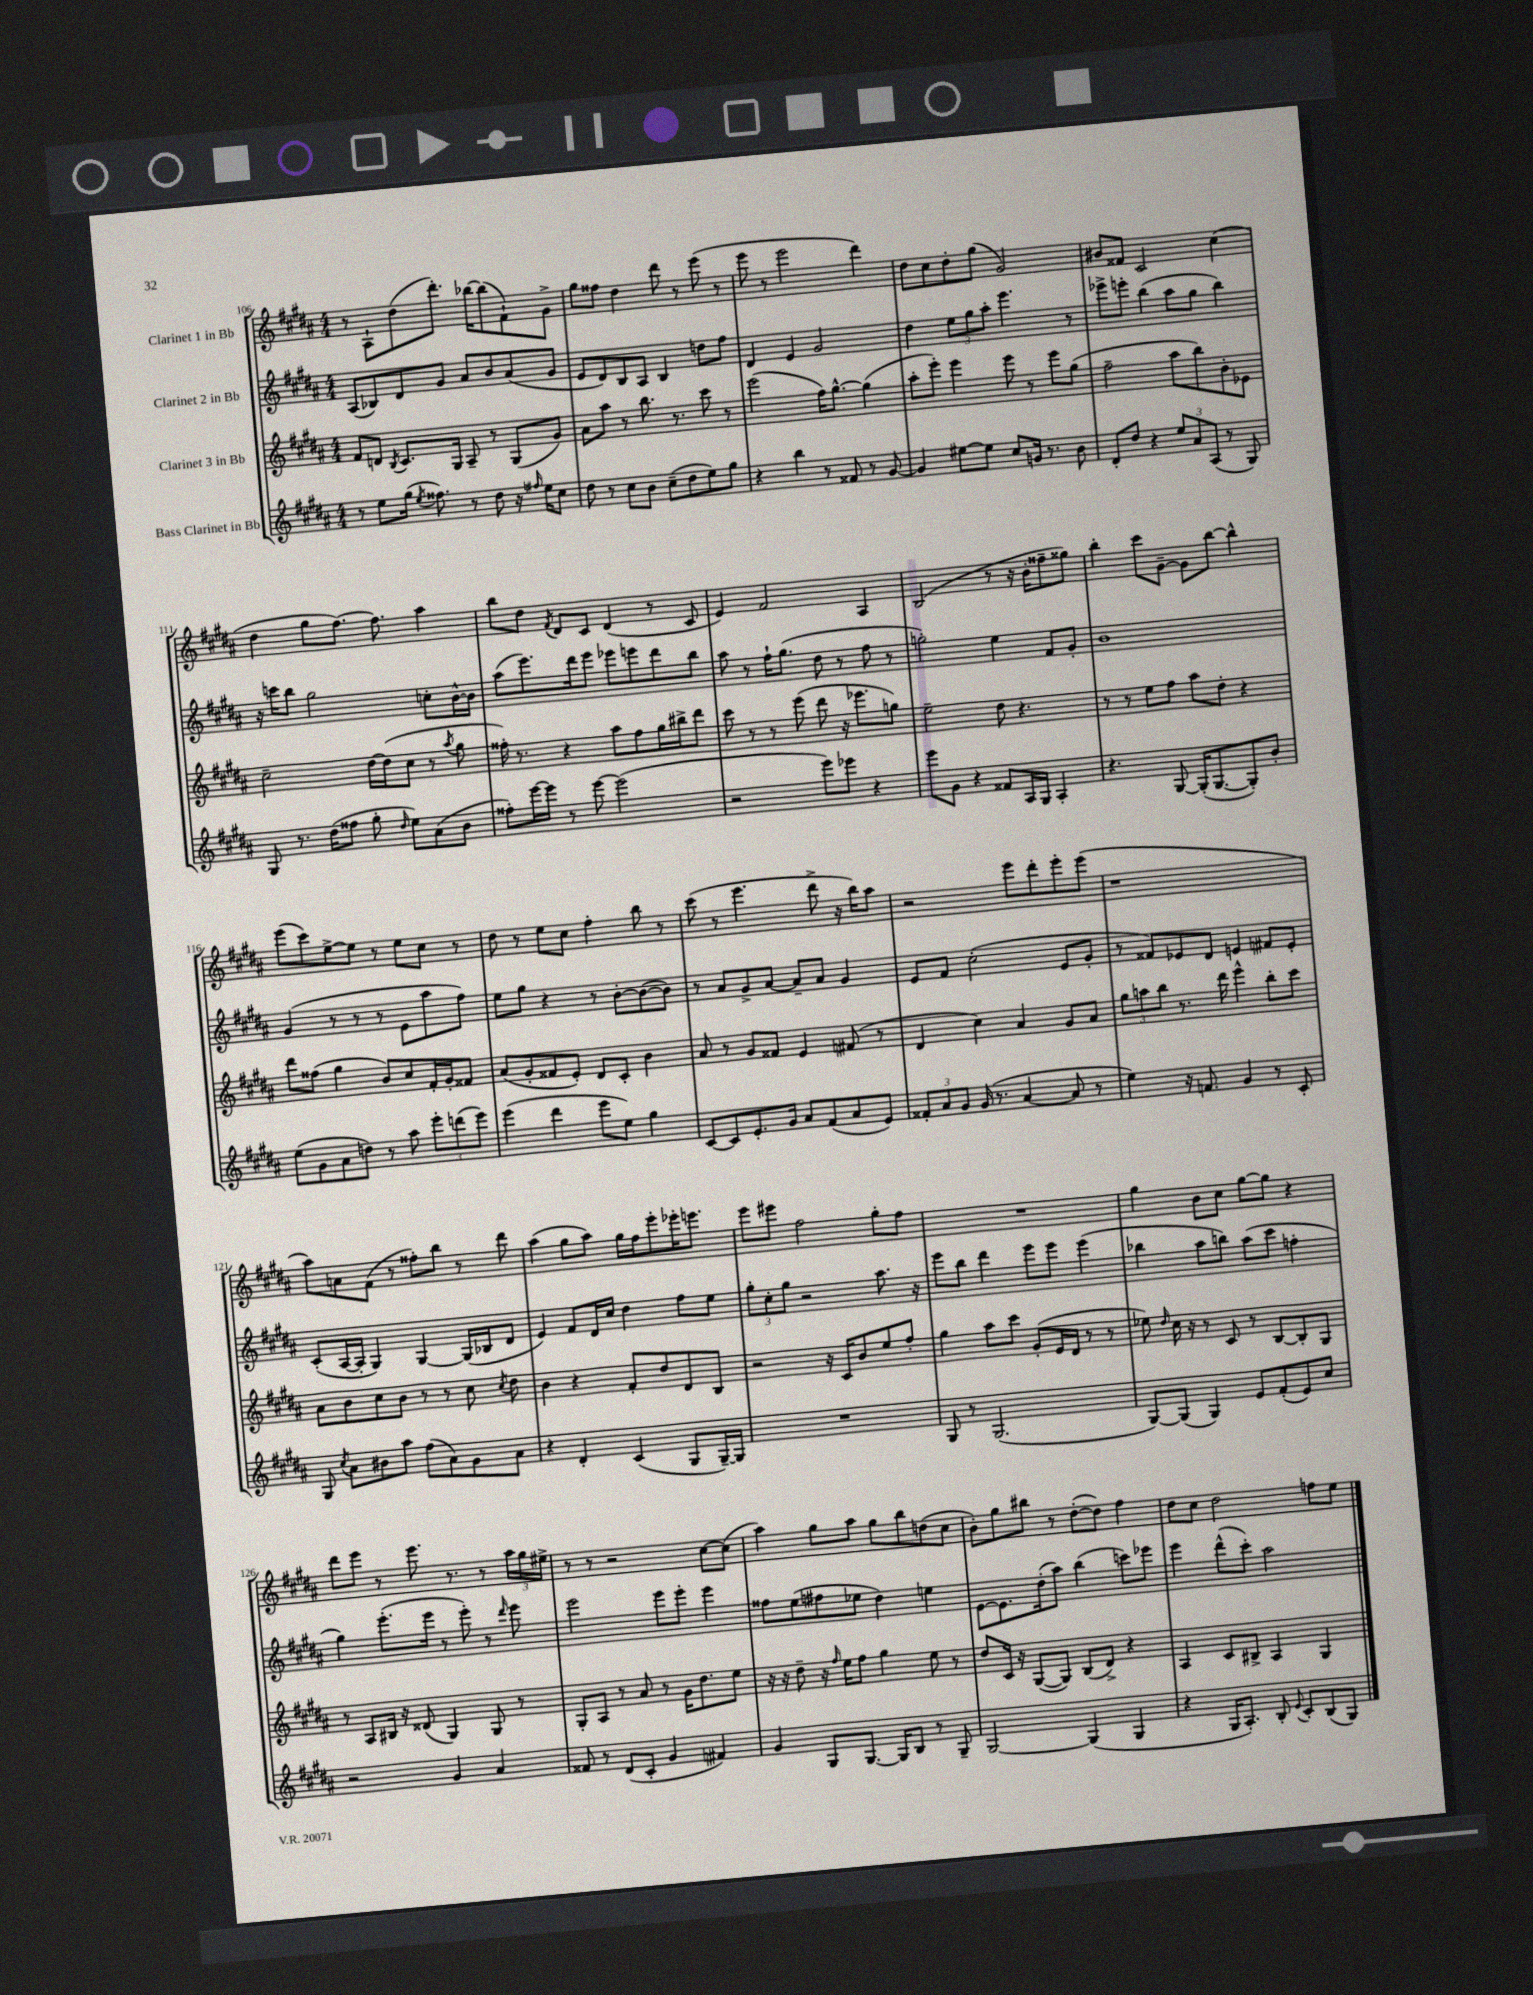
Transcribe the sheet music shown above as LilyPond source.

<<
\new StaffGroup <<
\new Staff = "s0" \with { instrumentName = "Clarinet 1 in Bb" } {
    \clef treble \key b \major \numericTimeSignature \time 4/4
    \autoBeamOff r8 ais8[-! dis''8( dis'''8.]-.) bes''16[~ bes''8( fis'8-!) gis'8]-> |
    gis''8[ fisis''8] dis''4 dis'''8 r8 e'''8( r8 |
    e'''8 r8 e'''2 dis'''4) |
    dis''8[ cis''8 dis''8-. gis''8]( gis'2) |
    bis'8[ fisis'8] cis'2 cis''4( |
    dis''4 gis''8[ fis''8.]~) fis''8. ais''4 |
    b''8[ dis''8] \acciaccatura { fis'8 } dis'8[ cis'8] dis'4( r8 cis'8 |
    e'4) fis'2 ais4 |
    b2( r8 r16 b'16[-. fisis''8-- gisis''8]) |
    b''4-. cis'''8[ gis'8]~-- gis'8[ b''8]~ b''4-^ |
    e'''8[( cis'''8) e''8~-> e''8] r8 e''8[ cis''8] r8 |
    dis''8 r8 e''8[ cis''8] fis''4-. b''8 r8 |
    cis'''8( r8 e'''4. dis'''8-> r16 b''16[) ais''8] |
    r2 e'''8[ dis'''8-. e'''8-. e'''8]( |
    r1 |
    ais''8[) a'8 fis'8]( r8 fisis''8[-.) b''8] r8 dis'''8 |
    ais''4( gis''8[ ais''8]) gis''16[ fis''16 e'''8-. ees'''16-. e'''8.] |
    e'''8[ eis'''8] fis''2 gis''8[-. fis''8] |
    R1 |
    gis''4 b'8[ cis''8] gis''8[~ gis''8] r4 |
    dis'''8[ e'''8] r8 e'''8. r8. r8 \tuplet 3/2 { ais''16[ gis''16 eis''16]-> } |
    r8 r8 r2 cis''8[~ cis''8]( |
    ais''4) gis''8[ ais''8] gis''8[ b''8 d''8( cis''8] |
    b'8[-.) gis''8 bis''8] r8 dis''8[~-.( dis''8]) fis''4 |
    dis''8[ cis''8] dis''2 f''8[ e''8] \bar "|." |
}
\new Staff = "s1" \with { instrumentName = "Clarinet 2 in Bb" } {
    \clef treble \key b \major \numericTimeSignature \time 4/4
    \autoBeamOff ais8[( bes8) dis'8 gis'8] ais'8[ b'8 ais'8( gis'8] |
    e'8[ dis'8) b8 ais8] b4 d''8[ fis''8] |
    dis'4 e'4 gis'2 |
    dis''4 \tuplet 3/2 { e''8[ gis''8 ais''8]-. } e'''4. r8 |
    ees'''8[-> e'''8]-. b''4( ais''8[ gis''8] b''4) |
    r16 c'''16[ b''8] gis''2 c''8[-. b'16~-^ b'16] |
    ais''8[( e'''8.) dis'''16 e'''8] ees'''8[ e'''8 dis'''8 b''8] |
    ais''8 r8 fis''16[-! gis''8.]( dis''8 r8 fis''8 r8 |
    g''2-.) e''4 fis'8[ gis'8]-. |
    b'1 |
    gis'4( r8 r8 r8 e'8[ ais''8 fis''8]) |
    e''8[ gis''8] r4 r8 b'8[~-. b'8~( b'8]) |
    r8 ais'8[ gis'8-> ais'8]~ ais'8[-- ais'8] gis'4 |
    e'8[ fis'8] cis''2-.( e'8[ gis'8]-. |
    r8 fisis'8[) ees'8 dis'8] e'4 fis'8[ e'8]-. |
    cis'8[-.( ais16~ ais16]-. gis4) gis4~ gis16[( bes16 dis'8] |
    e'4) fis'8[ dis'16 cis''16] dis''4 fis''8[ e''8] |
    \tuplet 3/2 { gis''8[-. cis''8-. gis''8] } r2 ais''8. r16 |
    e'''8[ b''8] dis'''4 e'''8[ e'''8] e'''4( |
    bes''4 ais''8[ b''8]) ais''8[( cis'''8] f''4-. |
    gis''4) e'''8.[-.( e'''16] r8 e'''8-.) r8 \grace { dis'''16 } e'''8 |
    e'''2 e'''8[ e'''8]-. e'''4 |
    fisis''8[ e''8( fis''8 ees''8] dis''4) e''4 |
    e'8[~ e'8. dis''16-.( ais''8]) b''4( c'''8[) ees'''8] |
    e'''4 dis'''8[-^( cis'''8]-.) ais''2 \bar "|." |
}
\new Staff = "s2" \with { instrumentName = "Clarinet 3 in Bb" } {
    \clef treble \key b \major \numericTimeSignature \time 4/4
    \autoBeamOff fis'8[ d'8] \acciaccatura { b8 } cis'8.[ gis16] ais8-- r8 gis8[( gis'8]) |
    ais'8[ ais''8] r8 b''8. r8. cis'''8 r8 |
    e'''2( fis''16[) gis''8.]~-^ gis''4( |
    ais''8[-. e'''8]-.) e'''4 e'''8 r8 e'''8[ gis''8]( |
    fis''2-- ais''8[ b''8) b'8-. ees'8] |
    cis''2-- dis''16[~ dis''16( cis''8] r8 \acciaccatura { ais''8 } gis''8 |
    fisis''16-.) r8. r4 ais''8[ fisis''8 gis''16 bis''16-> dis'''8] |
    cis'''8 r8 r8 e'''8( dis'''8 r16 ees'''8.[ g''8]) |
    e''2-- dis''8 r4. |
    r8 r8 e''8[ fis''8] ais''8[ dis''8]-. r4 |
    dis'''8[ fisis''8]( gis''4 b'8[) cis''8 fis'16-. gis'16-. fisis'8] |
    ais'8[( gis'8-. fisis'8 e'8]-.) dis'8[ cis'8]-. b'4 |
    ais'8 r8 gis'8[ fisis'8] e'4 fis'8( r8 |
    dis'4 cis''4) ais'4 gis'8[ ais'8] |
    \tuplet 3/2 { gis''8[ a''8 b''8] } r8. dis'''16 e'''4-^ b''8[-. cis'''8] |
    ais'8[ b'8 cis''8 b'8] r8 r8 cis''8 \acciaccatura { cis''8 } dis''8 |
    b'4 r4 fis'8[-. dis''8 dis'8 b8] |
    r2 r16 cis'16[ b'8 e''8 fis''8]-. |
    gis''4 ais''8[ cis'''8] gis'8[-.( e'16 dis'16] r8 r8 |
    ees''8) \grace { dis''16 } cis''16 r16 r8 cis'8 r8 b8[~ b8-. gis8] |
    r8 ais8[ bis16] r16 disis'8( gis4) gis8 r8 |
    gis8[-. ais8] r8 ais'8 r8 gis'16[ dis''8. e''8] |
    r16 r16 dis''8-- r16 \grace { fis''16 } e''16[ fis''8] gis''4 e''8 r8 |
    dis''8[ cis'16] r16 gis8[~( gis8]) b8[( dis'8]->) r4 |
    ais4 cis'8[ bis8]-> ais4 gis4 \bar "|." |
}
\new Staff = "s3" \with { instrumentName = "Bass Clarinet in Bb" } {
    \clef treble \key b \major \numericTimeSignature \time 4/4
    \autoBeamOff r8 e''8[ gis''16]( \acciaccatura { e''8 } fisis''8.) r8 dis''8 r16 \grace { fis''16 } e''16[ cis''8] |
    dis''8 r8 cis''8[ b'8] cis''8[--( dis''8 e''8) gis''8] |
    r4 b''4 r8 fisis'8 r8 gis'8~ |
    gis'4 eis''8[~ eis''8] cis''8[ g'16] r8. b'8 |
    dis'8[-. dis''8] r4 \tuplet 3/2 { e''8[ ais'8 ais8]( } r8 gis8) |
    gis8 r8. dis''16[( fisis''8] gis''8-. \grace { dis''16 } e''8[) ais'8( b'8] |
    fisis''8[-.) e'''16~ e'''16] r8 e'''8~ e'''2( |
    r2 e'''8[) ees'''8] r4 |
    e'''8[ gis'8] r4 fisis'8[ ais16 gis16] ais4-. |
    r4. gis8~ gis16[-.( gis8.~ gis8-.) b'8]-. |
    e''8[( gis'8 ais'8 d''8]) r8 ais''8 \tuplet 3/2 { e'''8[-. d'''8( e'''8]) } |
    e'''4( dis'''4 e'''8[ e''8]) gis''4 |
    cis'8[~ cis'8 e'8.-. gis'16] ais'8[ fis'8( ais'8 e'8]) |
    \tuplet 3/2 { fisis'8[-. ais'8 gis'8] } gis'16( r8. ais'4~ ais'8 r8 |
    e''4) r16 f'8. gis'4 r8 cis'8-. |
    gis8 \acciaccatura { cis''8 } ais'8[ bis'8 ais''8] fis''8[( ais'8) gis'8 ais'8] |
    r4 dis'4-. cis'4( gis8[ gis16~--) gis16] |
    R1 |
    gis8 r8 gis2.( |
    gis8[~) gis8]( gis4) e'8[ fis'8-.( e'8) cis''8] |
    r2 gis'4 ais'4 |
    fisis'8 r8 dis'8[( cis'8]-. gis'4 fis'4) |
    gis'4 gis8[ gis8.]~ gis16[ b8] r8 gis8-- |
    gis2~ gis4( gis4 |
    r4 gis16[ ais8.]-.) b8-. \appoggiatura { e'8 } cis'8[-. b8( gis8]) \bar "|." |
}
>>
>>
\layout { \context { \Score currentBarNumber = #106 } }
